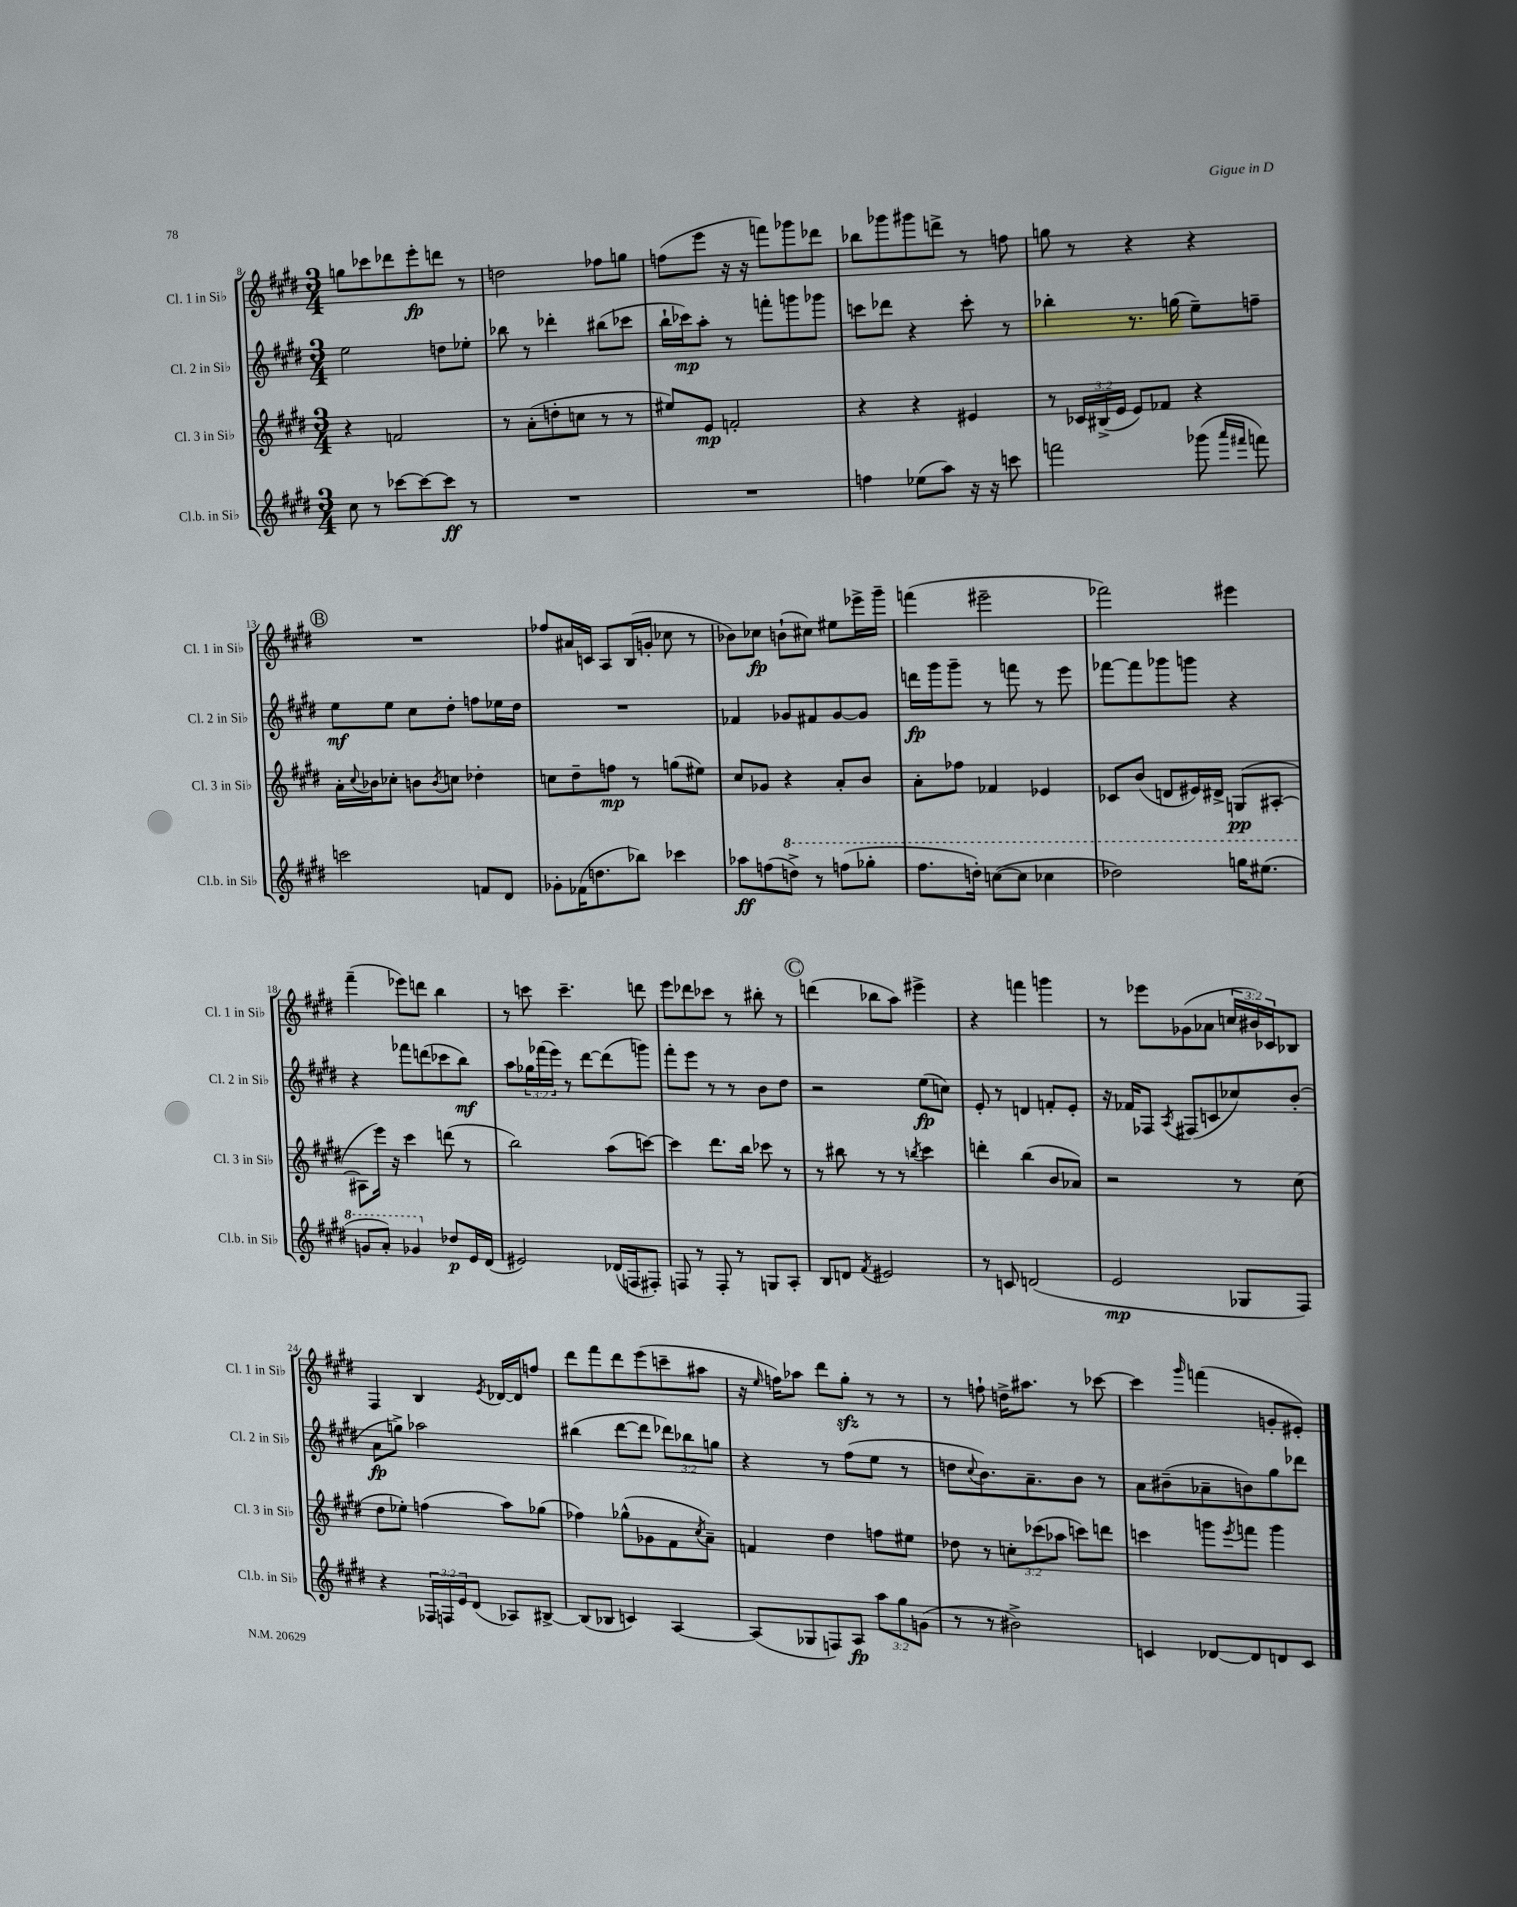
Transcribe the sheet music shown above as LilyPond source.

<<
\new StaffGroup <<
\new Staff = "s0" \with { instrumentName = "Cl. 1 in Sib" shortInstrumentName = "Cl. 1 in Sib" } {
    \clef treble \key e \major \numericTimeSignature \time 3/4 \override Staff.TupletNumber.text = #tuplet-number::calc-fraction-text
    g''8 ces'''8 des'''8 e'''8-.\fp d'''8 r8 |
    d''2 fes''8 g''8 |
    f''8( e'''8 r16 r16 f'''8) ges'''8 des'''8 |
    bes''8 ges'''8 gis'''8 d'''8-> r8 f''8 |
    g''8 r8 r4 r4 |
    \mark \markup { \circle "B" } R2. |
    fes''8 ais'16 c'16 a8 b16( g'16-. ces''8 r8 |
    bes'8) ces''8\fp b'8-!( cis''8) eis''8 ees'''16-> gis'''16-- |
    f'''4( eis'''2-- |
    fes'''2) eis'''4 |
    fis'''4--( ees'''8) d'''8 b''4 |
    r8 c'''8 c'''4.-- d'''8 |
    e'''8 des'''8 ces'''8 r8 bis''8-. r8 |
    \mark \markup { \circle "C" } d'''4( bes''8 a''8) eis'''4-> |
    r4 f'''4 g'''4 |
    r8 ees'''8 ges'8( aes'8 \tuplet 3/2 { c''16 bis'16) ces'16 } bes8 |
    fis4 b4 \acciaccatura { e'8 } des'16~ des'16 f''8 |
    dis'''8 fis'''8 dis'''8 e'''8( c'''8-- ais''8 |
    r16 \grace { e''16 } f''16) aes''8 dis'''8 gis''8-.\sfz r8 r8 |
    r8 f''8-! d''16-> ais''8. r8 ces'''8~ |
    ces'''4 \grace { gis'''16 } f'''4( g'8-. eis'8-.) \bar "|." |
}
\new Staff = "s1" \with { instrumentName = "Cl. 2 in Sib" shortInstrumentName = "Cl. 2 in Sib" } {
    \clef treble \key e \major \numericTimeSignature \time 3/4 \override Staff.TupletNumber.text = #tuplet-number::calc-fraction-text
    e''2 d''8 ees''8-. |
    bes''8 r8 des'''4-. bis''8( ces'''8 |
    b''16-! ces'''16\mp) a''8-. r8 f'''8-. g'''8 ges'''8 |
    c'''8 des'''8 r4 c'''8-. r8 |
    bes''4-. r8. g''16( e''8--) f''8-- |
    \mark \markup { \circle "B" } e''8\mf e''8 cis''8 dis''8-. f''8 ees''16 dis''16 |
    R2. |
    fes'4 ges'8 fis'8 ges'8~ ges'8 |
    d'''16\fp gis'''16 gis'''8-- r8 f'''8 r8 e'''8 |
    fes'''8~ fes'''8 ges'''8 g'''8 r4 |
    r4 fes'''8 d'''8( ces'''8 b''8\mf) |
    a''8 \tuplet 3/2 { ges''16 fes'''16( e'''16) } r8 dis'''8~ dis'''8( g'''8) |
    fis'''8-. e'''8 r8 r8 b'8 dis''8 |
    \mark \markup { \circle "C" } r2 e''8\fp( c''8) |
    e'8-. r8 d'4 f'8-. e'8-. |
    r16 fes'16 fes8 \acciaccatura { a8 } fis8( c'8 ces''8) b'8-.( |
    a'8\fp g''8->) aes''2 |
    bis''4( dis'''8~ dis'''8 \tuplet 3/2 { des'''8) bes''8 g''8 } |
    r4 r8 fis''8( e''8 r8 |
    d''8 \appoggiatura { cis''8 } b'8.) a'8.-- b'8 r8 |
    a'8 bis'8--( aes'8-- b'8) gis''8 des'''8 \bar "|." |
}
\new Staff = "s2" \with { instrumentName = "Cl. 3 in Sib" shortInstrumentName = "Cl. 3 in Sib" } {
    \clef treble \key e \major \numericTimeSignature \time 3/4 \override Staff.TupletNumber.text = #tuplet-number::calc-fraction-text
    r4 f'2 |
    r8 a'8-.( d''8-. c''8 r8 r8 |
    eis''8) e'8\mp f'2-. |
    r4 r4 eis'4 |
    r8 \tuplet 3/2 { ces'16 bis16->( e'16 } e'8) fes'8 r4 |
    \mark \markup { \circle "B" } a'16-. \appoggiatura { cis''8 } bes'16 ces''8-. b'8 \acciaccatura { b'8 } c''8 des''4-. |
    c''8 dis''8-- f''8\mp r8 g''8( eis''8) |
    cis''8 ges'8 r4 a'8-. b'8 |
    a'8-. fes''8 fes'4 ees'4 |
    ces'8 b'8( d'8 eis'16) dis'16-> g8\pp( ais8~-. |
    ais8 e'''16) r16 cis'''4 d'''8( r8 |
    b''2) a''8( c'''8~) |
    c'''4 dis'''8. b''16 ces'''8 r8 |
    \mark \markup { \circle "C" } r8 bis''8 r8 r8 \acciaccatura { b''8 } cis'''4 |
    d'''4-. b''4( b'8 aes'8) |
    r2 r8 cis''8( |
    dis''8 ees''8-.) f''4( a''8) ges''8( |
    fes''4) ges''8-^( ges'8 fis'8 \acciaccatura { cis''8 } a'8--) |
    f'4 dis''4 f''8 eis''8 |
    des''8 r8 \tuplet 3/2 { c''8-. ces'''8( aes''8 } c'''8) d'''8 |
    c'''4 g'''8 \acciaccatura { e'''8 } f'''8 g'''4 \bar "|." |
}
\new Staff = "s3" \with { instrumentName = "Cl.b. in Sib" shortInstrumentName = "Cl.b. in Sib" } {
    \clef treble \key e \major \numericTimeSignature \time 3/4 \override Staff.TupletNumber.text = #tuplet-number::calc-fraction-text
    cis''8 r8 ces'''8~ ces'''8~ ces'''8\ff r8 |
    R2. |
    R2. |
    f''4 ees''8( a''8) r16 r16 c'''8 |
    f'''2 ges'''8( \grace { a'''16 fis'''16 } f'''8) |
    \mark \markup { \circle "B" } c'''2 f'8 dis'8 |
    ges'8-. fes'16( d''8. bes''8) ces'''4 |
    aes''8\ff f''8( \ottava #1 d'''8->) r8 f'''8( ges'''8-. |
    fis'''8. d'''16-.) c'''8~( c'''8 ces'''4 |
    des'''2) g'''16 eis'''8.( |
    g''8 a''8-.) ges''4 \ottava #0 des''8\p e'16 dis'16( |
    eis'2) des'16( f16 fis8-.) |
    f8 r8 f8-. r8 g8 a8-. |
    \mark \markup { \circle "C" } b8 d'8 \acciaccatura { fis'8 } eis'2 |
    r8 c'8 d'2( |
    e'2\mp ges8 fis8) |
    r4 \tuplet 3/2 { fes16 f16 e'16 } dis'8( aes8) bis8~-> |
    bis8( bes8 c'4) a4~ |
    a8( ges8 f8) a8\fp \tuplet 3/2 { a''8 gis''8 g'8( } |
    r8 r8 bis'2->) |
    c'4 des'8~ des'8 d'8 c'8 \bar "|." |
}
>>
>>
\layout { \context { \Score currentBarNumber = #8 } }
